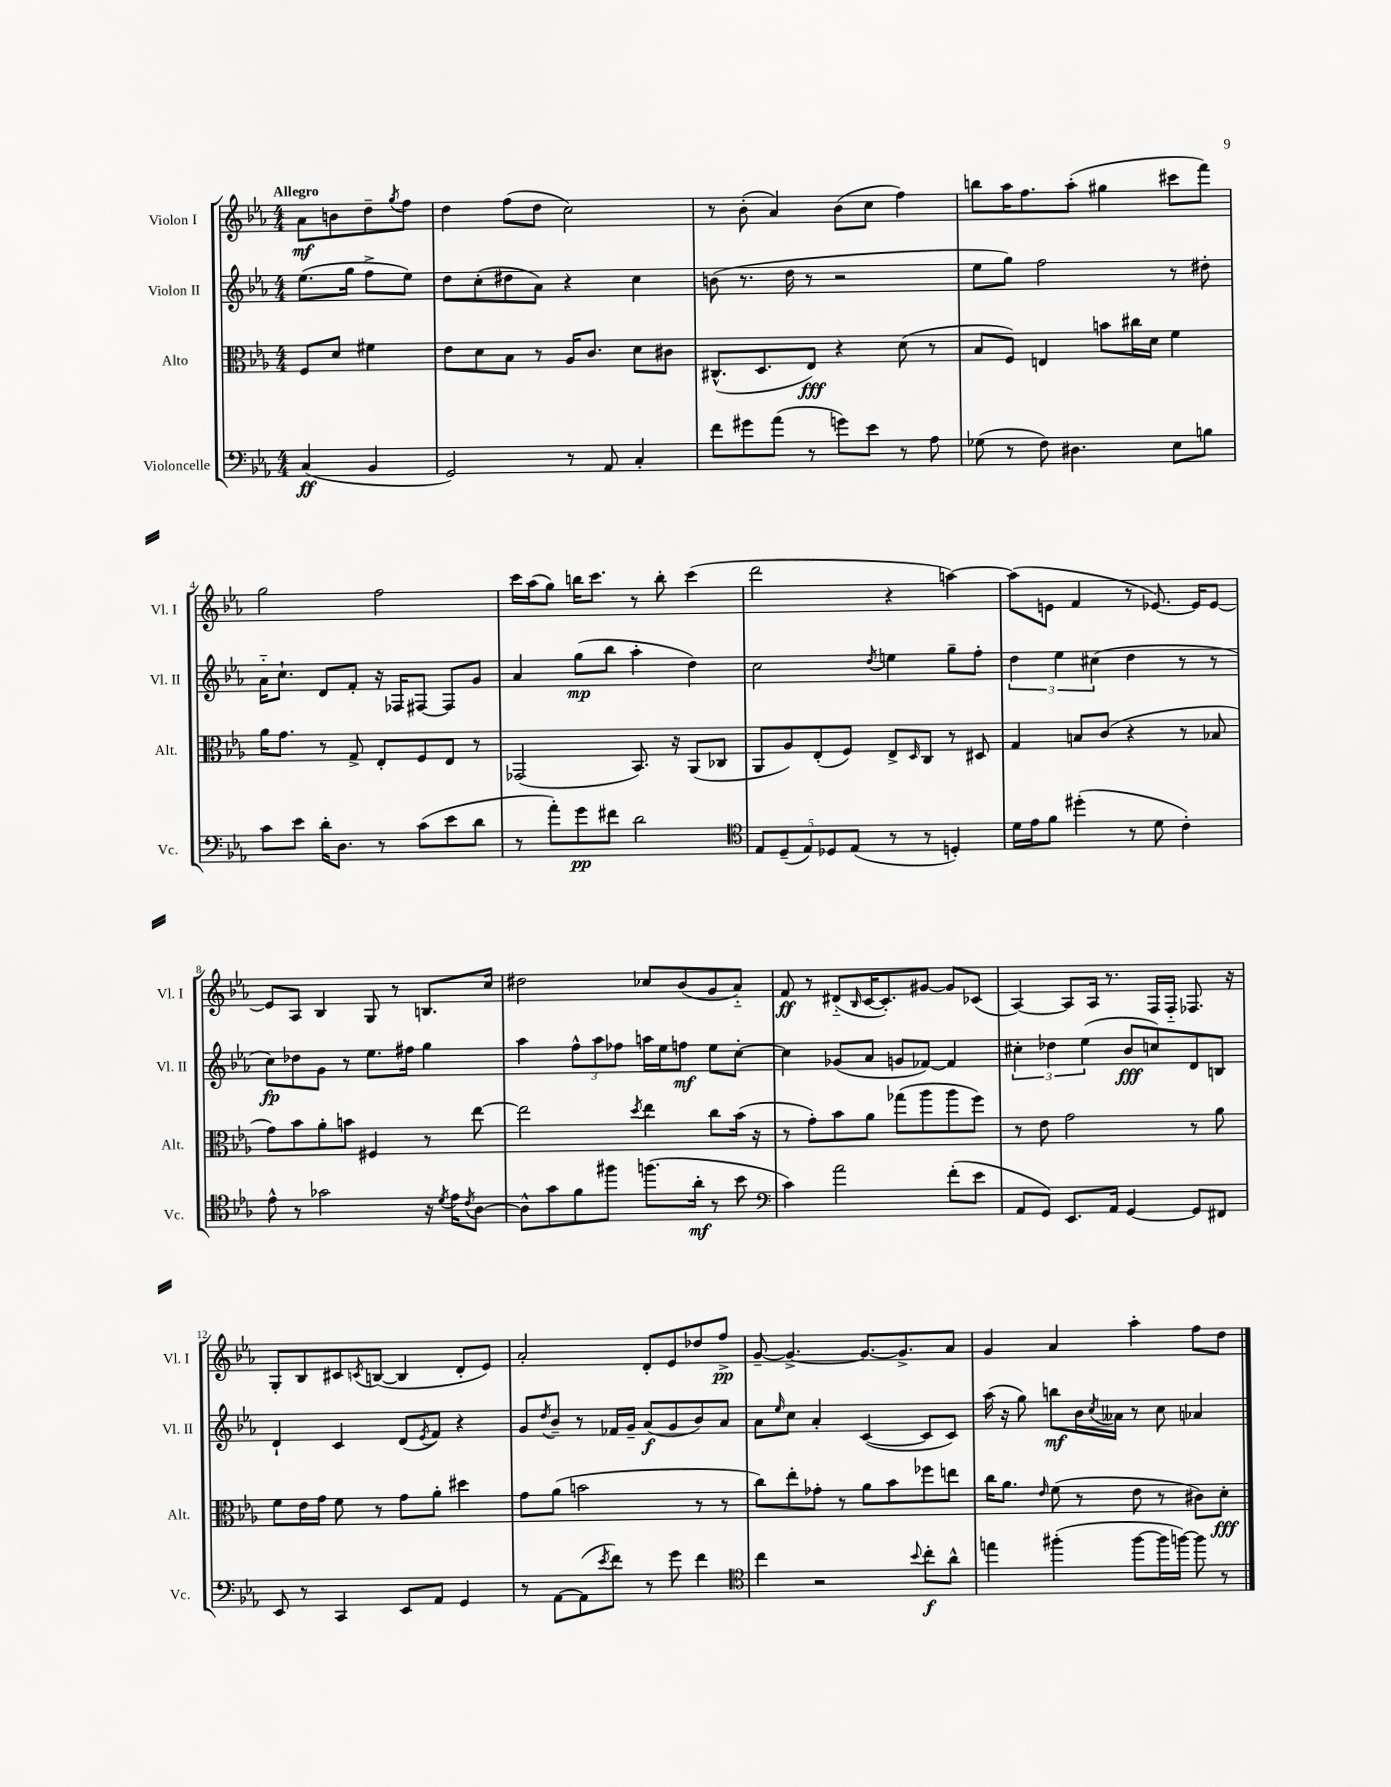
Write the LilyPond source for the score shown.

<<
\new StaffGroup <<
\new Staff = "s0" \with { instrumentName = "Violon I" shortInstrumentName = "Vl. I" } {
    \clef treble \key ees \major \numericTimeSignature \time 4/4 \partial 2 \tempo "Allegro"
    aes'8\mf b'8 d''8-- \acciaccatura { g''8 } f''8 |
    d''4 f''8( d''8 c''2) |
    r8 bes'8-.( aes'4) bes'8( c''8 f''4) |
    b''8 aes''16 f''8. aes''8-.( gis''4 cis'''8 f'''8) |
    g''2 f''2 |
    c'''16 aes''16( g''8) b''16 c'''8. r8 b''8-. c'''4( |
    d'''2 r4 a''4~) |
    a''8( e'8 f'4 r8 ees'8.~) ees'16 ees'8~ |
    ees'8 aes8 bes4 g8 r8 b8. c''16 |
    dis''2 ces''8 bes'8( g'8 aes'8-_) |
    f'8\ff r8 dis'8-_( \grace { bes16 } c'16~ c'8.-.) gis'8~ gis'8 ces'8( |
    aes4~) aes8 aes16 r8. f16 f16-_ fes8. r16 |
    g8-. bes8 cis'8 \acciaccatura { c'8 } b8~( b4 d'8-. ees'8) |
    aes'2-. d'8-. ees'8 des''8 f''8->\pp |
    g'8~-- g'4.~-> g'8.~ g'8.-> aes'8 |
    g'4 aes'4 aes''4-. f''8 d''8 \bar "|." |
}
\new Staff = "s1" \with { instrumentName = "Violon II" shortInstrumentName = "Vl. II" } {
    \clef treble \key ees \major \numericTimeSignature \time 4/4 \partial 2
    ees''8.( g''16 f''8-> ees''8) |
    d''8 c''8-.( dis''8 aes'8) r4 c''4 |
    b'8( r8. d''16 r8 r2 |
    ees''8 g''8) f''2 r8 dis''8-. |
    aes'16-_ c''8.-! d'8 f'8-. r16 fes16 fis8~ fis8 g'8 |
    aes'4 g''8\mp( bes''8 aes''4-. d''4) |
    c''2 \acciaccatura { d''8 } e''4 g''8-- f''8-. |
    \tuplet 3/2 { d''4 ees''4 cis''4( } d''4 r8 r8 |
    c''8\fp) des''8 g'8 r8 ees''8. fis''16 g''4 |
    aes''4 \tuplet 3/2 { f''8-^ aes''8 fes''8 } a''16 ees''16 f''8\mf ees''8 c''8~-. |
    c''4 ges'8( aes'8 g'8 fes'8~) fes'4 |
    \tuplet 3/2 { cis''4-. des''4 ees''4( } bes'8\fff c''8) d'8 b8 |
    d'4-! c'4 d'8( \acciaccatura { ees'8 } f'8) r4 |
    g'8 \acciaccatura { d''8 } bes'8-- r8 fes'16 g'16-- aes'8\f( g'8 bes'8) aes'8 |
    aes'8 \grace { ees''16 } c''8 aes'4-. c'4~( c'8 c'8) |
    aes''16( r16 g''8) b''8\mf bes'16 \acciaccatura { c''8 } aeses'16 r8 c''8 aes'4 \bar "|." |
}
\new Staff = "s2" \with { instrumentName = "Alto" shortInstrumentName = "Alt." } {
    \clef alto \key ees \major \numericTimeSignature \time 4/4 \partial 2
    f8 d'8 fis'4 |
    ees'8 d'8 bes8 r8 aes16 c'8. d'8 cis'8 |
    cis8.-^( d8. ees8\fff) r4 d'8( r8 |
    bes8 f8) e4 b'8 cis''16 d'16 f'4 |
    aes'16 g'8. r8 g8-> ees8-. f8 ees8 r8 |
    ges,2( bes,8.) r16 aes,8( ces8 |
    aes,8 aes8) ees8-.( f8) ees8-> \grace { d16 } c8 r8 dis8 |
    g4 b8 c'8( r4 r8 bes8 |
    g'8) bes'8 aes'8-. b'8 fis4 r8 ees''8~ |
    ees''2 \acciaccatura { d''8 } ees''4 c''8 bes'16( r16 |
    r8 g'8-.) bes'8 aes'8 ges''8( aes''8 aes''8 f''8) |
    r8 ees'8 g'2 r8 aes'8 |
    f'8 ees'16 g'16 f'8 r8 g'8 aes'8-. dis''4 |
    g'8 aes'8( b'2 r8 r8 |
    c''8) ees''8-. ges'8-. r8 aes'8 bes'8 fes''8 e''8 |
    c''16 aes'8. \grace { ees'16 } f'8( r8 ees'8 r8 cis'8) d'8-.\fff \bar "|." |
}
\new Staff = "s3" \with { instrumentName = "Violoncelle" shortInstrumentName = "Vc." } {
    \clef bass \key ees \major \numericTimeSignature \time 4/4 \partial 2
    c4\ff( bes,4 |
    g,2) r8 aes,8 c4-. |
    f'8 gis'8 aes'8( r8 g'8) ees'8 r8 aes8 |
    ges8( r8 f8) dis4. ees8 b8 |
    c'8 ees'8 d'16-. d8. r8 c'8( ees'8 d'8 |
    r8 aes'8-.) g'8\pp fis'8 d'2 |
    \clef tenor \tuplet 5/4 { ees8 d8--( ees8) des8 ees8( } r8 r8 d4-.) |
    d'16 ees'16 f'8 dis''4-.( r8 d'8 c'4-.) |
    ees'8-^ r8 ges'2 r16 \acciaccatura { d'8 } ees'16 \acciaccatura { c'8 } aes8~ |
    aes8-^ g'8 f'8 fis''8 f''8.( aes'16-.\mf r8 bes'8 |
    \clef bass c'4) aes'2 f'8-.( ees'8 |
    aes,8 g,8) ees,8. aes,16 g,4~ g,8 fis,8 |
    ees,8 r8 c,4 ees,8 aes,8 g,4 |
    r8 aes,8~ aes,8( \acciaccatura { ees'8 } f'8) r8 g'8 f'4 |
    \clef tenor c''4 r2 \appoggiatura { bes'8 } c''8-.\f aes'8-^ |
    e''4 fis''4-.( fis''8~ fis''16 f''16~) f''8 r8 \bar "|." |
}
>>
>>
